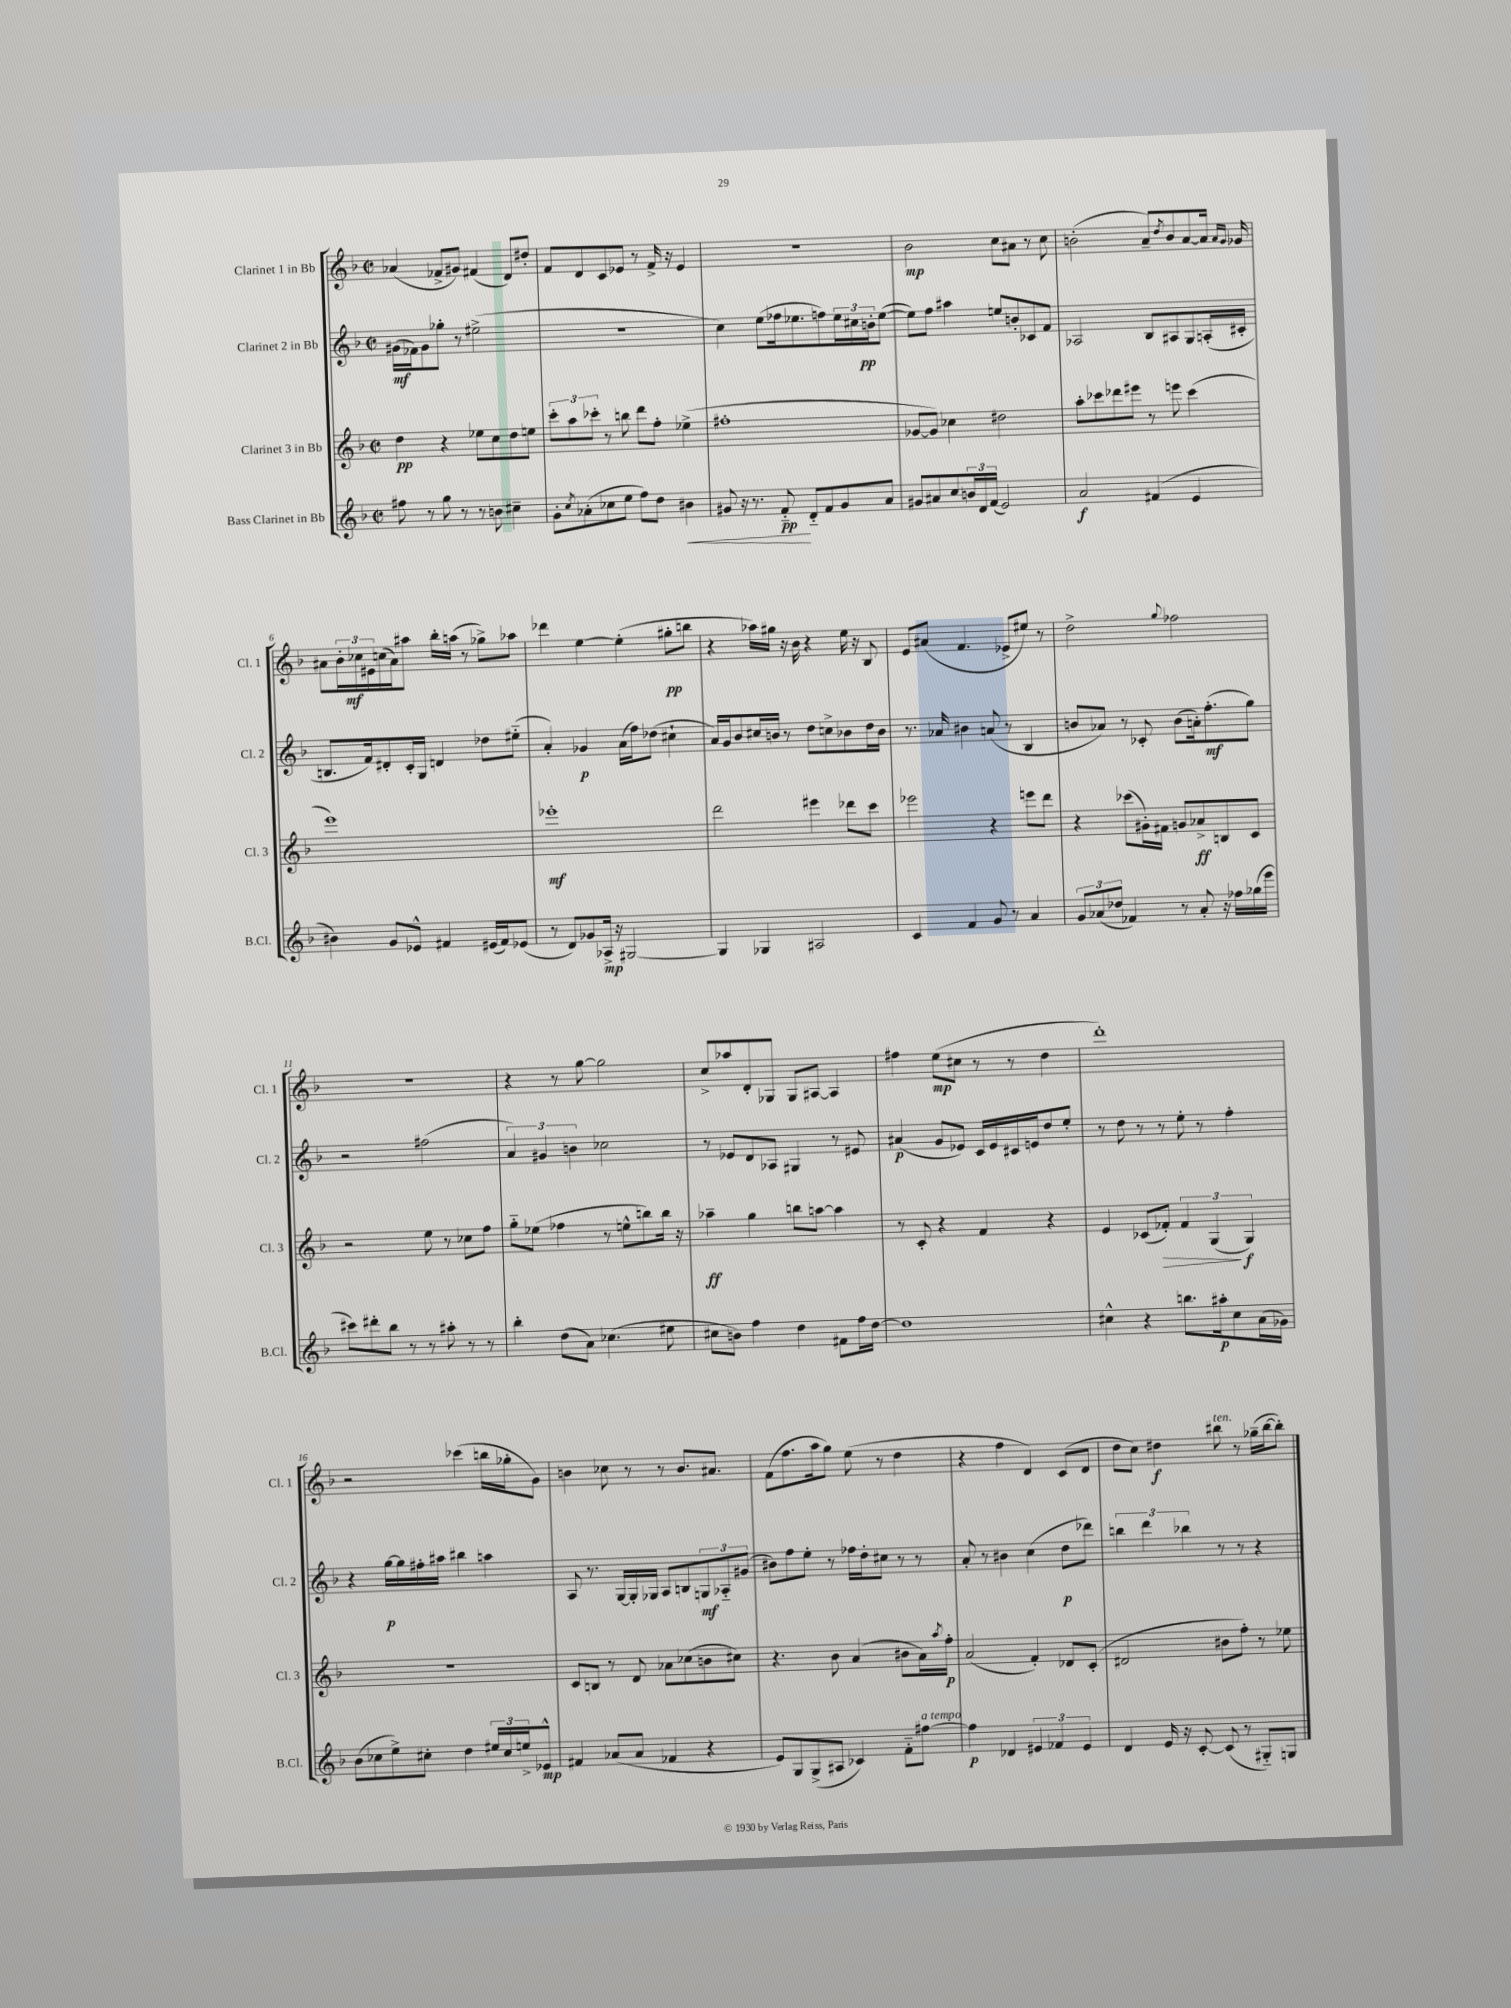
<<
\new StaffGroup <<
\new Staff = "s0" \with { instrumentName = "Clarinet 1 in Bb" shortInstrumentName = "Cl. 1" } {
    \clef treble \key f \major \defaultTimeSignature \time 2/2
    aes'4( fes'8-> gis'8) fis'4( d'8) dis''8-. |
    f'8 d'8 c'8 ees'8 r8 f'16-> r16 ees'4 |
    R1 |
    bes'2\mp c''8 ais'8 r8 c''8 |
    b'2-.( a'8--) \acciaccatura { d''8 } b'8 a'8~ a'16 \grace { a'16 g'16 } ges'16 |
    ais'8 \tuplet 3/2 { bes'16-. ces''16\mf eis'16 } c''16( ais'16) ais''8 bes''16-. a''16( r8 ges''8->) aes''8 |
    des'''4 e''4~ e''4-.( gis''8-.\pp b''8 |
    r4 aes''16) gis''16 r16 bes'16 r4 e''16 r16 bes8 |
    e'8 ais'8( f'4. ees'8-> eis''8) r8 |
    d''2-> \appoggiatura { g''8 } fes''2 |
    r1 |
    r4 r8 g''8~ g''2 |
    c''8-> aes''8 d'8-. ges8 ges8 ais8~ ais4 |
    fis''4 e''8\mp( cis''8 r8 r8 d''4 |
    d'''1-.) |
    r2 ces'''4( b''16 ges''16-. g'8) |
    b'4 ces''8 r8 r8 b'8. ais'8. |
    f'8( f''8. a''16 g''8) e''8( r8 d''4 |
    r4 f''4 d'4) c'8( d'8 |
    d''8 c''8) dis''4\f bis''8^\markup { \italic "ten." } r8 ges''16--( bis''16~ bis''8-.) \bar "|." |
}
\new Staff = "s1" \with { instrumentName = "Clarinet 2 in Bb" shortInstrumentName = "Cl. 2" } {
    \clef treble \key f \major \defaultTimeSignature \time 2/2
    gis'16\mf( fes'16) gis'8 ges''8-. r8 eis''2->( |
    r1 |
    c''4) e''8( fes''16 ees''8. f''8) \tuplet 3/2 { ees''16 cis''16 b'16-.\pp } ees''8~( |
    ees''8) f''8 ais''4 e''8 b'8-. ces'8 f'8 |
    aes2 bes8 ais8 g8 a16-.( cis'16-. |
    b8. f'16) dis'8-. c'16-. g16 d'4 des''8 eis''8-_( |
    a'4-.) ges'4\p a'16( f''16) des''8( cis''4-! |
    a'16) g'16 bes'8 cis''16 b'16 r8 d''8 c''8-> bes'8 d''16 bes'16 |
    r8. aes'16 bis'4 a'8( r8 bes4 |
    b'8 aes'8) r8 ces'8-. b'8( a'16-.) f''8.-.\mf( g''8) |
    r2 fis''2( |
    \tuplet 3/2 { a'4) gis'4 b'4 } ces''2 |
    r8 ees'8 d'8 aes8 gis4 r8 eis'8 |
    ais'4\p( g'8 ees'8) c'16 ees'16 cis'16 e'16 d''8 e''8-. |
    r8 d''8 r8 r8 e''8-. r8 f''4-. |
    r4 g''16~\p g''16 fis''16-. ais''16 bis''4 a''4 |
    a8 r8. g16~ g16-. ges16 a8 b8 \tuplet 3/2 { g8\mf aes8-_ gis'8( } |
    bis'8) f''8 e''8-. r8 fes''16 d''16-. cis''8 r8 r8 |
    a'8-. r8 bis'4 c''4( d''8\p des'''8) |
    \tuplet 3/2 { b''4 d'''4 bes''4 } r8 r8 r4 \bar "|." |
}
\new Staff = "s2" \with { instrumentName = "Clarinet 3 in Bb" shortInstrumentName = "Cl. 3" } {
    \clef treble \key f \major \defaultTimeSignature \time 2/2
    d''4\pp r4 ees''8 c''8 d''8 e''8 |
    \tuplet 3/2 { c'''8-. a''8 ces'''8-. } r8 b''8 d'''8 f''8-. ees''4->( |
    fis''1-. |
    ges'8~ ges'8) ces''4 dis''2 |
    a''8-. ces'''8 des'''8 eis'''8 r8 e'''8 ces'''4( |
    e'''1) |
    ees'''1-.\mf |
    d'''2 eis'''4 des'''8 c'''8 |
    ees'''2 r4 e'''8 d'''8 |
    r4 ces'''8( gis'16-.) fis'16 g'8 aes'8->\ff b8 c'8 |
    r2 e''8 r8 ces''8 f''8 |
    g''8-_ ees''8( fes''4 r8 e''8-^ b''8) b''16 r16 |
    aes''4--\ff g''4 b''8 a''8~ a''4 |
    r8 c'8-. r4 f'4 r4 |
    e'4 ces'8( fes'8-.\>) \tuplet 3/2 { fes'4 g4\!( g4\f) } |
    R1 |
    c'8 b8 r8 d'8 aes'8 ces''8( b'8 cis''8) |
    r4. bes'8 a'4( bis'8 a'16) \acciaccatura { a''8 } f''16-.\p |
    a'2( f'4-.) des'8 c'8-.( |
    dis'2 bis'8 f''8-.) r8 ees''8 \bar "|." |
}
\new Staff = "s3" \with { instrumentName = "Bass Clarinet in Bb" shortInstrumentName = "B.Cl." } {
    \clef treble \key f \major \defaultTimeSignature \time 2/2
    fis''8 r8 g''8 r8 r8 b'8 cis''4-- |
    g'8-. \acciaccatura { c''8 } aes'8-.( ces''8 e''8 f''8) d''8 bis'4\< |
    gis'8 r16 r8. f'8-_\pp\! d'8-_ f'8 gis'8 a'8 |
    gis'8 ais'8 c''8 \tuplet 3/2 { b'16 d'16 f'16( } e'2) |
    a'2\f fis'4( e'4 |
    bis'4) g'8 ees'8-^ fis'4 eis'16( fis'16) ees'8( |
    r8 d'8) ges'8 aes16->\mp r16 gis2~ |
    gis4 ges4 ais2 |
    c'4 f'4 g'8 r8 a'4 |
    \tuplet 3/2 { g'8 aes'8( des''8 } fes'4) r8 aes'8-. r16 fes''16 ges''16( e'''16 |
    cis'''8) dis'''8-. bes''8 r8 r8 ais''8-. r8 r8 |
    bes''4-. d''8( a'8) ces''4.( eis''8 |
    cis''8 b'8) f''4 d''4 fis'8 f''16 d''16~ |
    d''1 |
    cis''4-^ r4 b''8. ais''16-.\p cis''8 a'16( ges'16) |
    bes'8( ces''8 e''8->) cis''8-. d''4 \tuplet 3/2 { eis''16 cis''16 e''16-> } ees'8-^\mp |
    fis'4 aes'8( aes'8 fes'4 r4 |
    e'8) g8 g8->( ais8 ces'4) f'8-_ fis''8~^\markup { \italic "a tempo" } |
    fis''4\p des'4 \tuplet 3/2 { eis'4 fes'4 eis'4 } |
    d'4 e'16 r16 c'8~-. c'8( r8 gis8-_) g8 \bar "|." |
}
>>
>>
